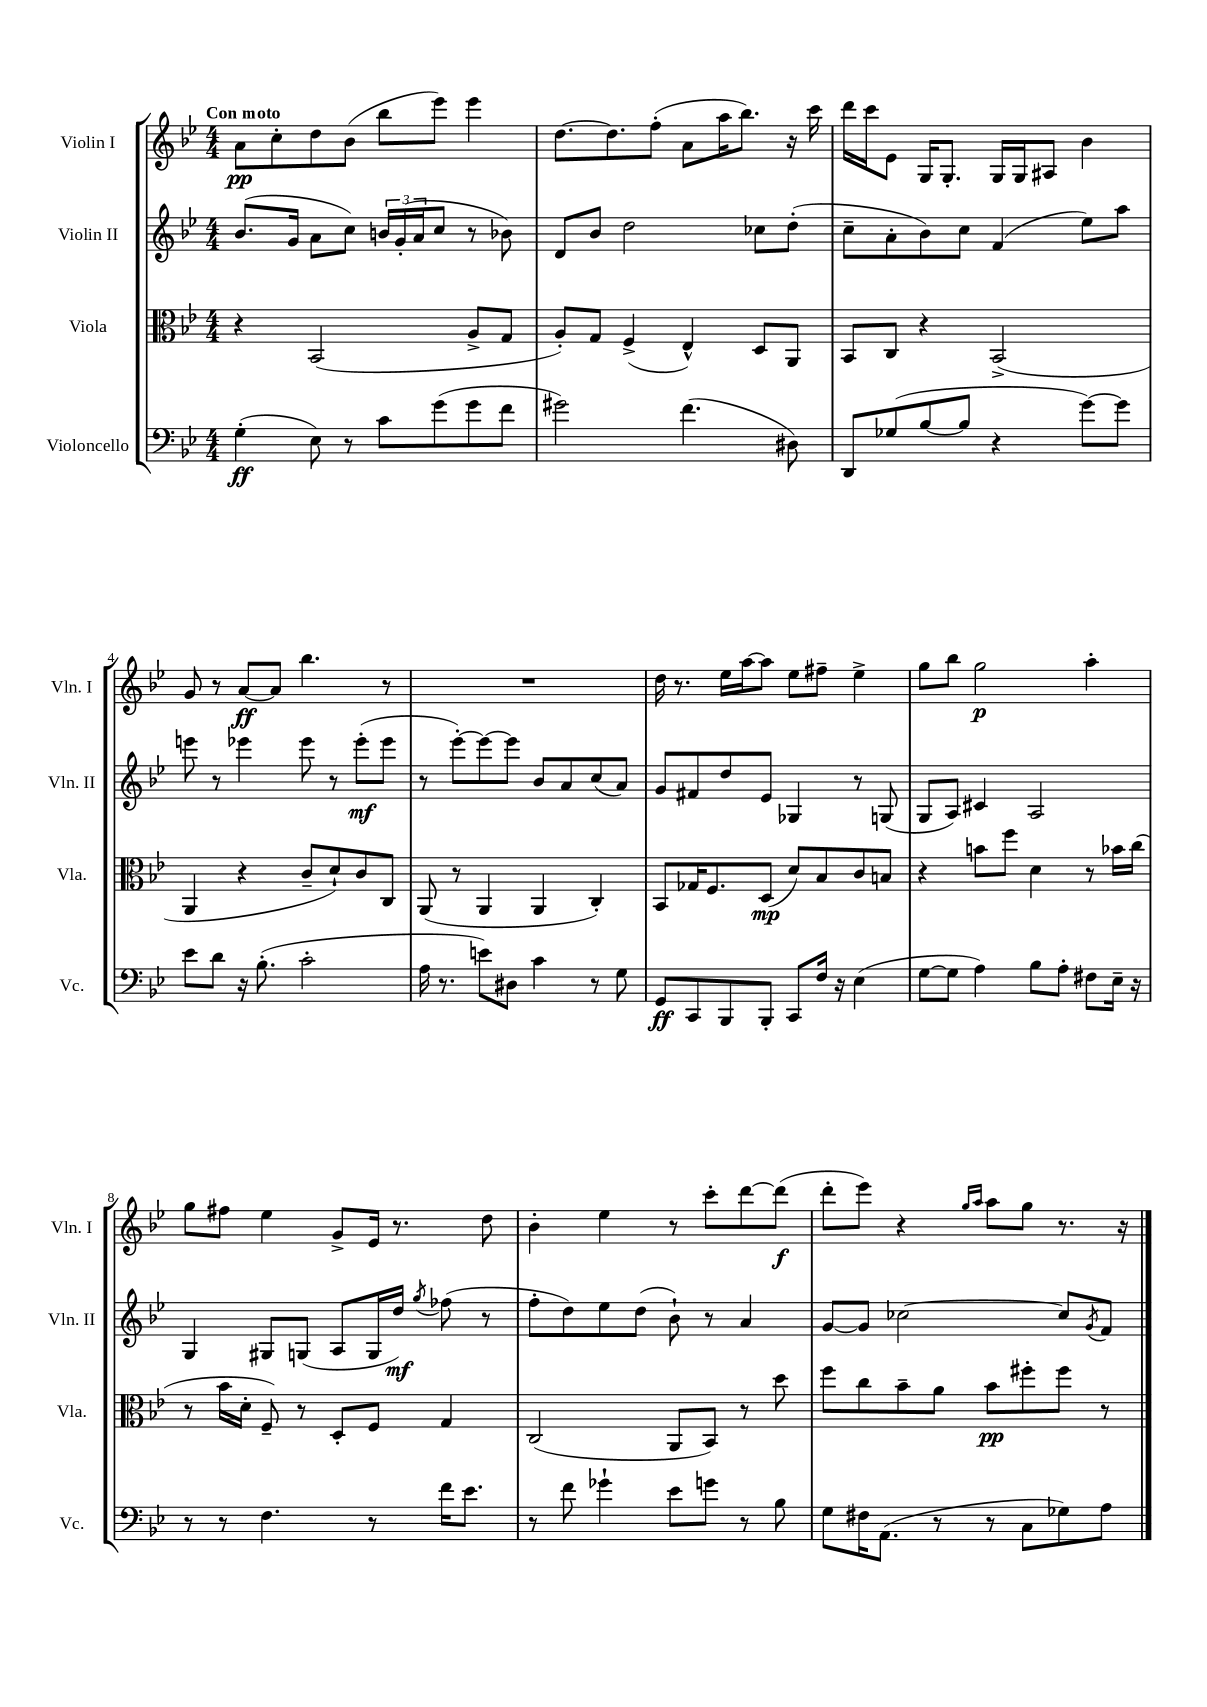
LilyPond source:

<<
\new StaffGroup <<
\new Staff = "s0" \with { instrumentName = "Violin I" shortInstrumentName = "Vln. I" } {
    \clef treble \key bes \major \numericTimeSignature \time 4/4 \tempo "Con moto"
    a'8\pp c''8-. d''8 bes'8( bes''8 ees'''8) ees'''4 |
    d''8.~ d''8. f''8-.( a'8 a''16 bes''8.) r16 c'''16 |
    d'''16 c'''16 ees'8 g16 g8.-. g16 g16 ais8 bes'4 |
    g'8 r8 a'8~\ff a'8 bes''4. r8 |
    R1 |
    d''16 r8. ees''16 a''16~ a''8 ees''8 fis''8-- ees''4-> |
    g''8 bes''8 g''2\p a''4-. |
    g''8 fis''8 ees''4 g'8-> ees'16 r8. d''8 |
    bes'4-. ees''4 r8 c'''8-. d'''8~ d'''8\f( |
    d'''8-. ees'''8) r4 \grace { g''16 a''16 } a''8 g''8 r8. r16 \bar "|." |
}
\new Staff = "s1" \with { instrumentName = "Violin II" shortInstrumentName = "Vln. II" } {
    \clef treble \key bes \major \numericTimeSignature \time 4/4
    bes'8.( g'16 a'8 c''8) \tuplet 3/2 { b'16 g'16-.( a'16 } c''8 r8 bes'8) |
    d'8 bes'8 d''2 ces''8 d''8-.( |
    c''8-- a'8-. bes'8) c''8 f'4( ees''8) a''8 |
    e'''8 r8 ees'''4 ees'''8 r8 ees'''8-.\mf( ees'''8 |
    r8 ees'''8~-.) ees'''8~ ees'''8 bes'8 a'8 c''8( a'8) |
    g'8 fis'8 d''8 ees'8 ges4 r8 g8( |
    g8 a8) cis'4 a2 |
    g4 gis8 g8( a8 g16 d''16\mf) \acciaccatura { g''8 } fes''8( r8 |
    f''8-. d''8) ees''8 d''8( bes'8-!) r8 a'4 |
    g'8~ g'8 ces''2~ ces''8 \acciaccatura { g'8 } f'8 \bar "|." |
}
\new Staff = "s2" \with { instrumentName = "Viola" shortInstrumentName = "Vla." } {
    \clef alto \key bes \major \numericTimeSignature \time 4/4
    r4 bes,2( a8-> g8 |
    a8-.) g8 f4->( ees4-^) d8 a,8 |
    bes,8 c8 r4 bes,2->( |
    a,4 r4 c'8-- d'8-!) c'8 c8 |
    a,8( r8 a,4 a,4 c4-.) |
    bes,8 ges16 f8. d8\mp( d'8) bes8 c'8 b8 |
    r4 b'8 f''8 d'4 r8 bes'16 c''16( |
    r8 bes'16 d'16-. f8--) r8 d8-. f8 g4 |
    c2( a,8 bes,8) r8 d''8 |
    f''8 c''8 bes'8-- a'8 bes'8\pp fis''8-. fis''8 r8 \bar "|." |
}
\new Staff = "s3" \with { instrumentName = "Violoncello" shortInstrumentName = "Vc." } {
    \clef bass \key bes \major \numericTimeSignature \time 4/4
    g4-.\ff( ees8) r8 c'8 g'8( g'8 f'8 |
    gis'2) f'4.( dis8) |
    d,8 ges8( bes8~ bes8 r4 g'8~) g'8 |
    ees'8 d'8 r16 bes8.-.( c'2-. |
    a16 r8. e'8) dis8 c'4 r8 g8 |
    g,8\ff c,8 bes,,8 bes,,8-. c,8 f16 r16 ees4( |
    g8~ g8 a4) bes8 a8-. fis8 ees16-- r16 |
    r8 r8 f4. r8 f'16 ees'8. |
    r8 f'8 ges'4-! ees'8 g'8 r8 bes8 |
    g8 fis16 a,8.( r8 r8 c8 ges8) a8 \bar "|." |
}
>>
>>
